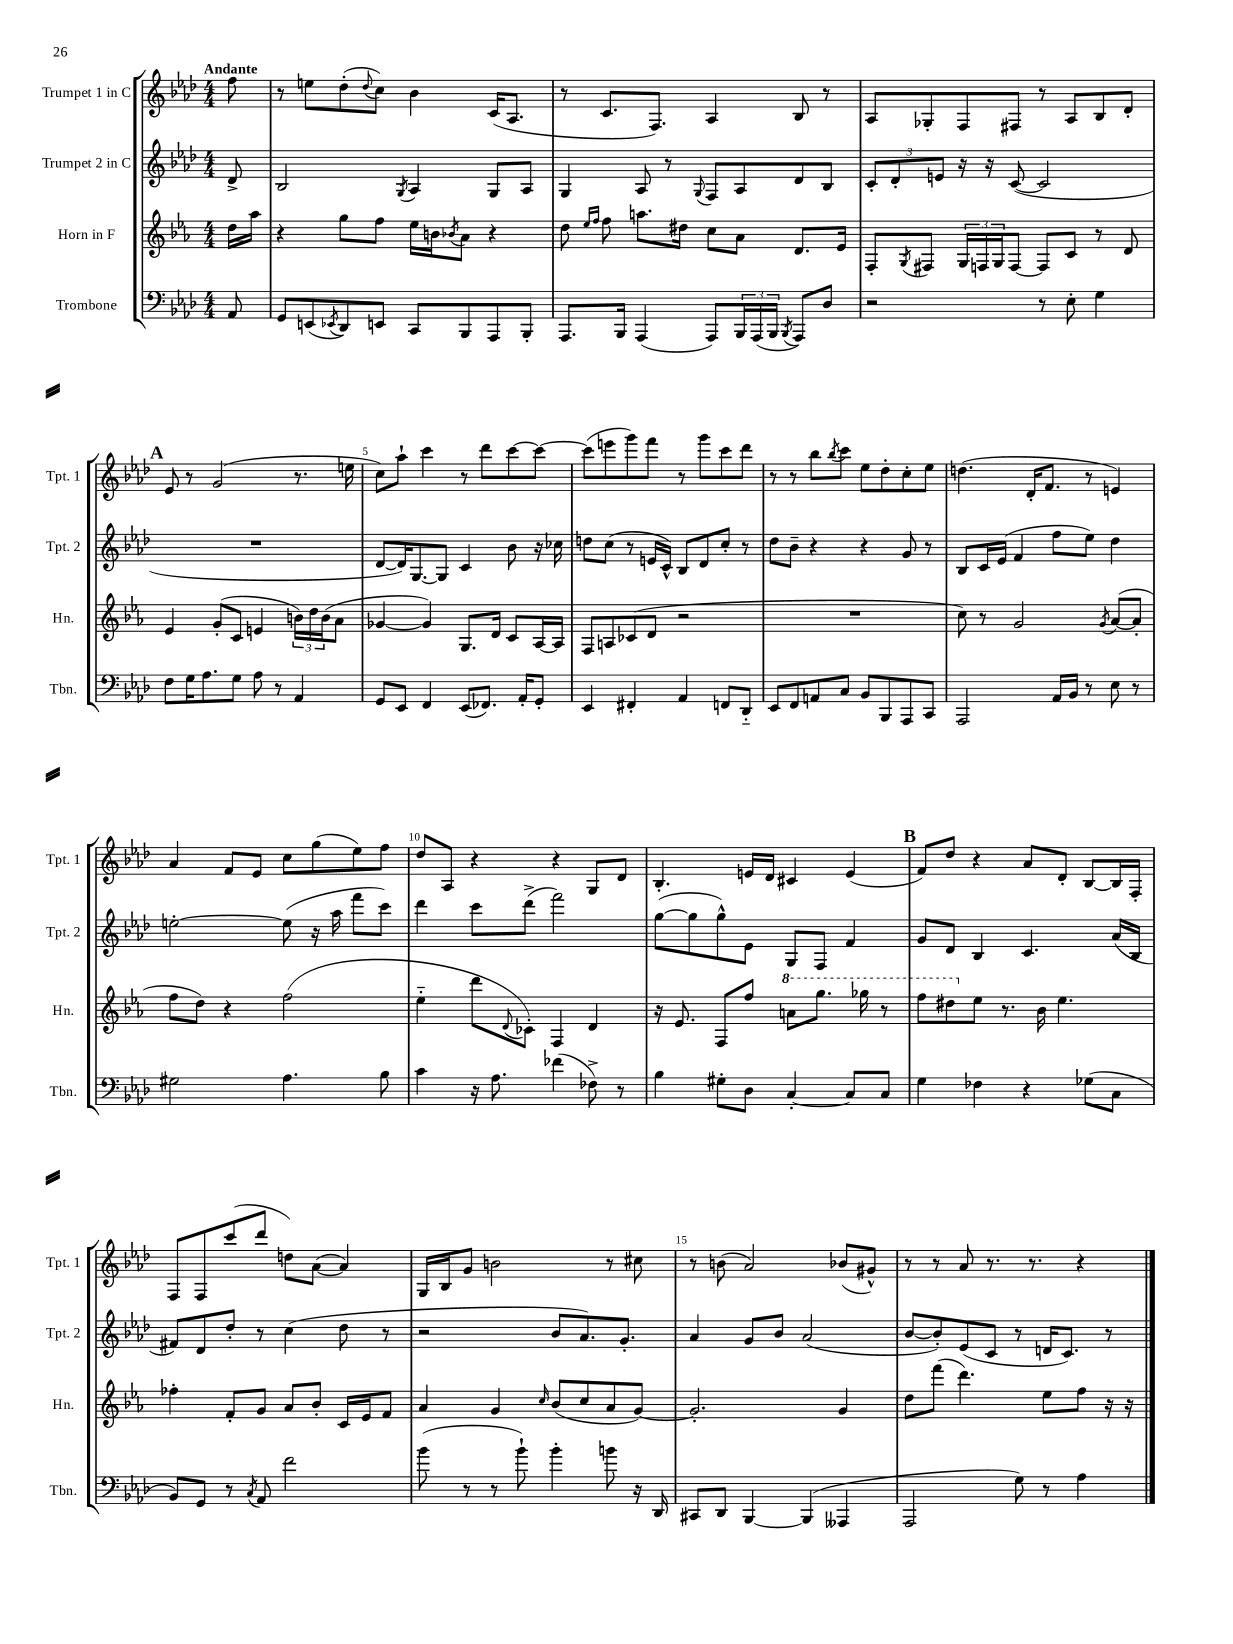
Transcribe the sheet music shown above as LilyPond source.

<<
\new StaffGroup <<
\new Staff = "s0" \with { instrumentName = "Trumpet 1 in C" shortInstrumentName = "Tpt. 1" } {
    \clef treble \key aes \major \numericTimeSignature \time 4/4 \partial 8 \tempo "Andante"
    f''8 |
    r8 e''8 des''8-.( \appoggiatura { des''8 } c''8) bes'4 c'16( aes8. |
    r8 c'8. f8.) aes4 bes8 r8 |
    aes8 ges8-. f8 fis8 r8 aes8 bes8 des'8-. |
    \mark \markup { \bold "A" } ees'8 r8 g'2( r8. e''16 |
    c''8) aes''8-! c'''4 r8 des'''8 c'''8~ c'''8~ |
    c'''8( e'''8 g'''8) f'''8 r8 g'''8 c'''8 des'''8 |
    r8 r8 bes''8 \acciaccatura { bes''8 } c'''8 ees''8 des''8-. c''8-. ees''8 |
    d''4.( des'16-. f'8. r8 e'4) |
    aes'4 f'8 ees'8 c''8 g''8( ees''8) f''8 |
    des''8 aes8 r4 r4 g8 des'8 |
    bes4.-. e'16 des'16 cis'4 e'4( |
    \mark \markup { \bold "B" } f'8) des''8 r4 aes'8 des'8-. bes8~ bes16 f16-. |
    f8 f8 c'''8( des'''8 d''8) aes'8~( aes'4) |
    g16 bes16 g'8 b'2 r8 cis''8 |
    r8 b'8( aes'2) bes'8( gis'8-^) |
    r8 r8 aes'8 r8. r8. r4 \bar "|." |
}
\new Staff = "s1" \with { instrumentName = "Trumpet 2 in C" shortInstrumentName = "Tpt. 2" } {
    \clef treble \key aes \major \numericTimeSignature \time 4/4 \partial 8
    des'8-> |
    bes2 \acciaccatura { g8 } aes4 g8 aes8 |
    g4 aes8 r8 \appoggiatura { g8 } f8 aes8 des'8 bes8 |
    \tuplet 3/2 { c'8-. des'8-. e'8 } r16 r16 c'8~( c'2 |
    \mark \markup { \bold "A" } R1 |
    des'8~ des'16) g8.~ g8 c'4 bes'8 r16 ces''16 |
    d''8 c''8( r8 e'16 c'16-^) bes8 des'8 c''8-. r8 |
    des''8 bes'8-- r4 r4 g'8 r8 |
    bes8 c'16 ees'16( f'4 f''8 ees''8) des''4 |
    e''2~-. e''8( r16 aes''16 f'''8 c'''8) |
    des'''4 c'''8 des'''8->( f'''2) |
    g''8~( g''8 g''8-^) ees'8 g8 f8 f'4 |
    \mark \markup { \bold "B" } g'8 des'8 bes4 c'4. aes'16( bes16 |
    fis'8) des'8 des''8-. r8 c''4( des''8 r8 |
    r2 bes'8 aes'8.) g'8.-. |
    aes'4 g'8 bes'8 aes'2( |
    bes'8~ bes'8-.) ees'8( c'8 r8 d'16 c'8.) r8 \bar "|." |
}
\new Staff = "s2" \with { instrumentName = "Horn in F" shortInstrumentName = "Hn." } {
    \clef treble \key ees \major \numericTimeSignature \time 4/4 \partial 8
    d''16 aes''16 |
    r4 g''8 f''8 ees''16 b'16 \acciaccatura { bes'8 } aes'8 r4 |
    d''8 \grace { ees''16 f''16 } f''8 a''8. dis''16 c''8 aes'8 d'8. ees'16 |
    f8-. \acciaccatura { g8 } fis8 \tuplet 3/2 { g16 f16 g16 } f8~ f8 c'8 r8 d'8 |
    \mark \markup { \bold "A" } ees'4 g'8-.( c'8 e'4 \tuplet 3/2 { b'16) d''16 b'16( } aes'8 |
    ges'4~ ges'4) g8. d'16 c'8 aes16~ aes16 |
    f8 a8 ces'8( d'8 r2 |
    R1 |
    c''8) r8 g'2 \acciaccatura { g'8 } aes'8~( aes'8-. |
    f''8 d''8) r4 f''2( |
    ees''4-_ d'''8 \appoggiatura { d'8 } ces'8-.) f4 d'4 |
    r16 ees'8. f8 f''8 \ottava #1 a''8 g'''8. ges'''16 r8 |
    \mark \markup { \bold "B" } f'''8 dis'''8 \ottava #0 ees''8 r8. bes'16 ees''4. |
    fes''4-. f'8-. g'8 aes'8 bes'8-. c'16 ees'16 f'8 |
    aes'4 g'4 \grace { c''16 } bes'8( c''8 aes'8 g'8~) |
    g'2.-. g'4 |
    d''8 f'''8( d'''4.) ees''8 f''8 r16 r16 \bar "|." |
}
\new Staff = "s3" \with { instrumentName = "Trombone" shortInstrumentName = "Tbn." } {
    \clef bass \key aes \major \numericTimeSignature \time 4/4 \partial 8
    aes,8 |
    g,8 e,8( \acciaccatura { ees,8 } des,8) e,8 c,8 bes,,8 aes,,8 bes,,8-. |
    aes,,8. bes,,16 aes,,4( aes,,8) \tuplet 3/2 { bes,,16 aes,,16( bes,,16 } \acciaccatura { bes,,8 } aes,,8) des8 |
    r2 r8 ees8-. g4 |
    \mark \markup { \bold "A" } f8 g16 aes8. g8 aes8 r8 aes,4 |
    g,8 ees,8 f,4 ees,8( fes,8.) aes,16-. g,8-. |
    ees,4 fis,4-. aes,4 f,8 des,8-_ |
    ees,8 f,8 a,8 c8 bes,8 bes,,8 aes,,8 c,8 |
    aes,,2 aes,16 bes,16 r8 ees8 r8 |
    gis2 aes4. bes8 |
    c'4 r16 aes8. fes'4( fes8->) r8 |
    bes4 gis8-. des8 c4~-. c8 c8 |
    \mark \markup { \bold "B" } g4 fes4 r4 ges8( c8 |
    bes,8) g,8 r8 \acciaccatura { c8 } aes,8 f'2 |
    bes'8( r8 r8 bes'8-!) bes'4-. b'8 r16 des,16 |
    cis,8 des,8 bes,,4~ bes,,4( aeses,,4 |
    aes,,2 g8) r8 aes4 \bar "|." |
}
>>
>>
\layout { \context { \Score \override BarNumber.break-visibility = ##(#f #t #t) barNumberVisibility = #(every-nth-bar-number-visible 5) } }
